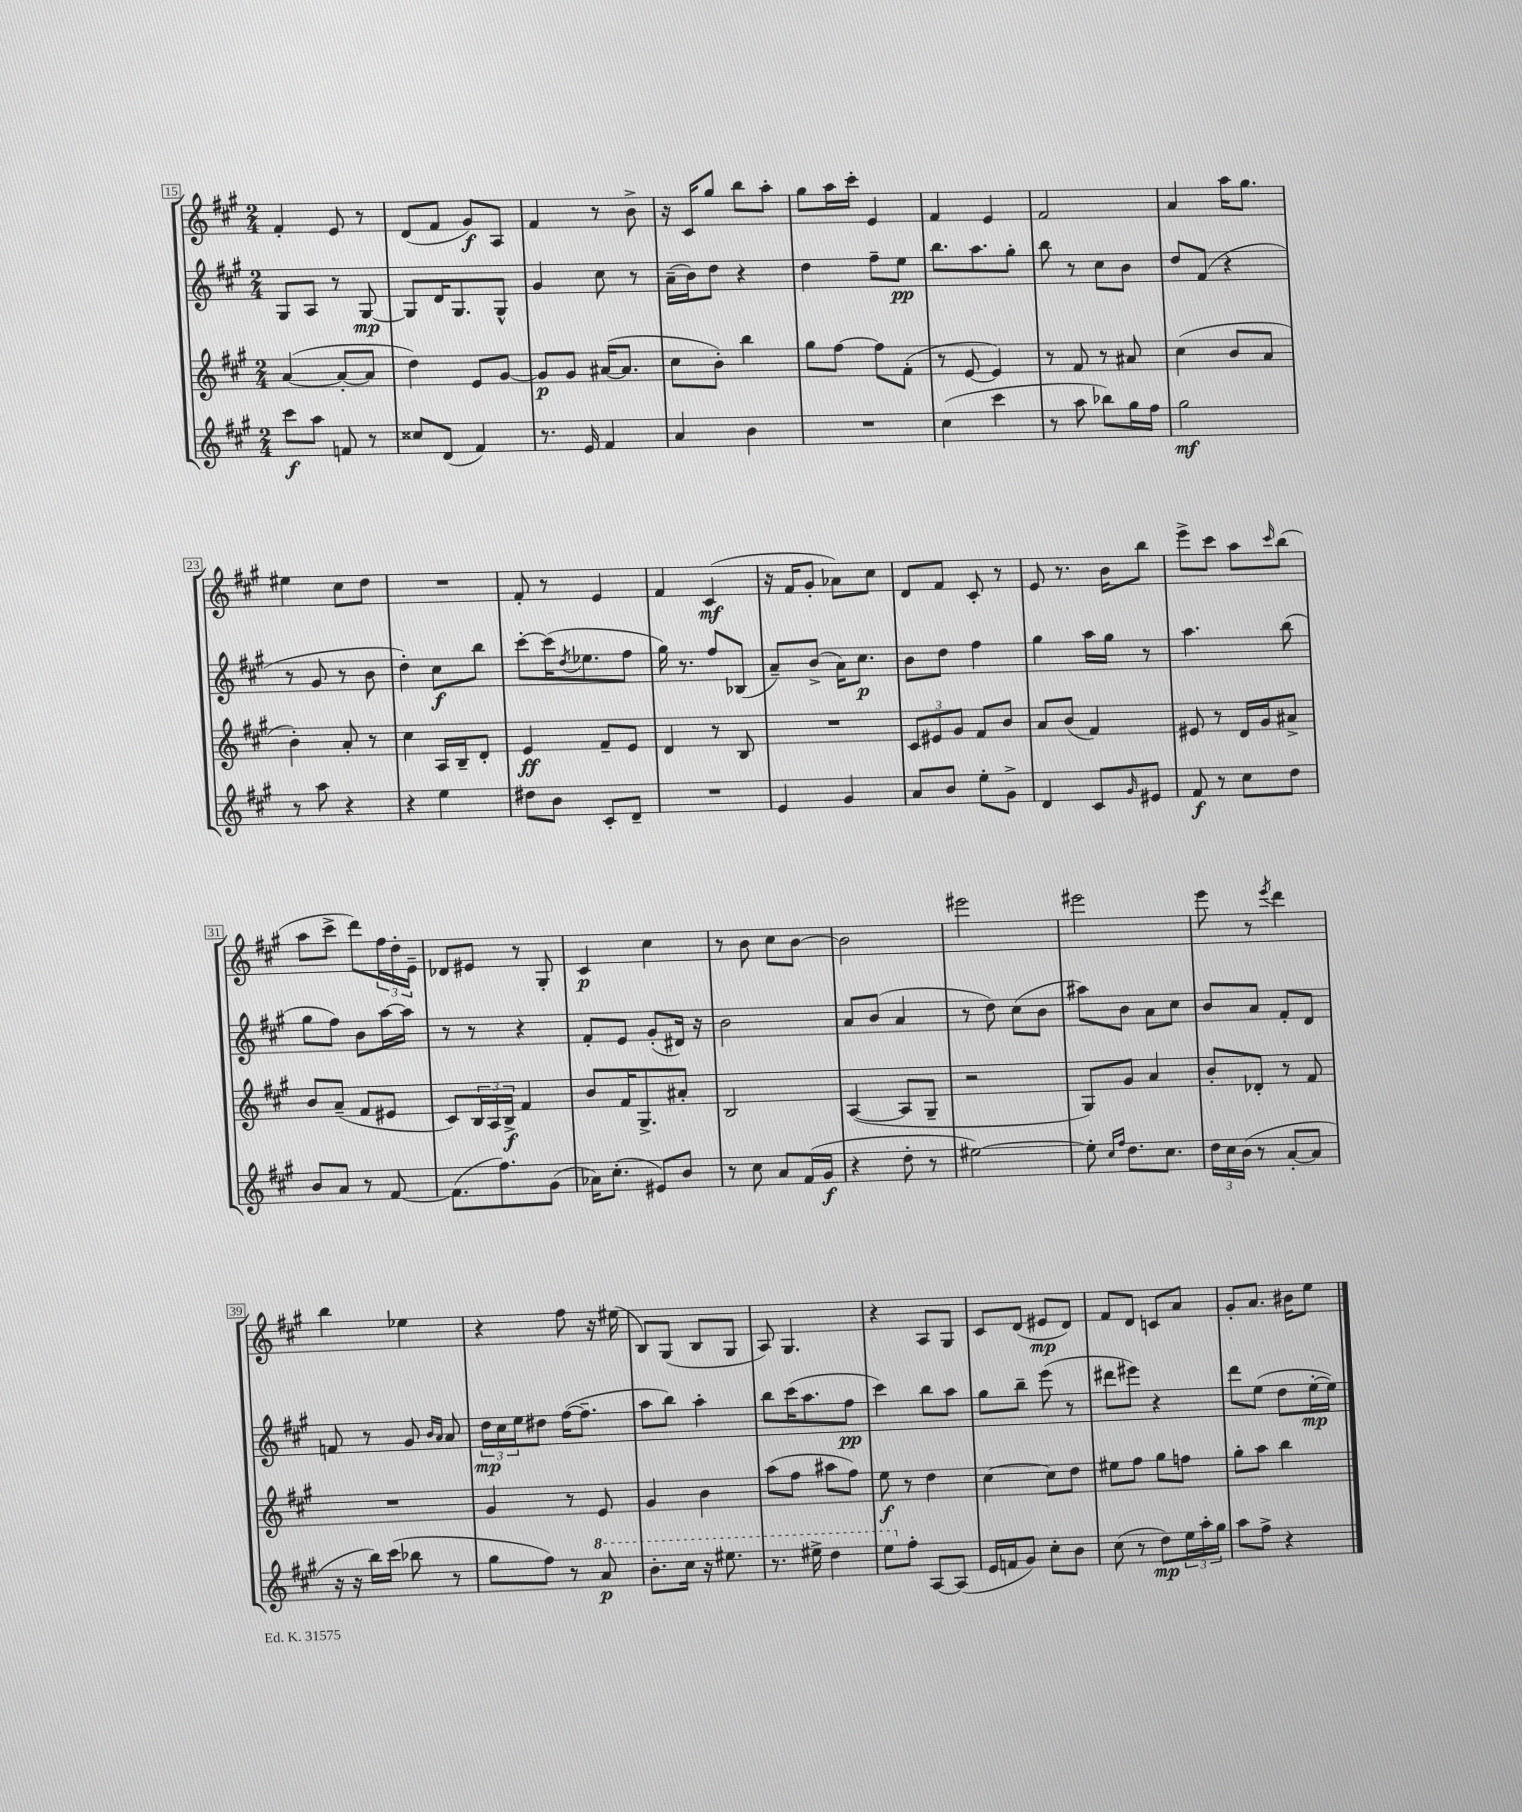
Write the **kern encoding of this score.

**kern	**kern	**kern	**kern
*staff4	*staff3	*staff2	*staff1
*clefG2	*clefG2	*clefG2	*clefG2
*k[f#c#g#]	*k[f#c#g#]	*k[f#c#g#]	*k[f#c#g#]
*M2/4	*M2/4	*M2/4	*M2/4
8ccc#	([4a	8G#	4f#'
8aa	.	8A	.
8f	8a'_	8r	8e
8r	8a]	[8G#	8r
=	=	=	=
8cc##	4dd)	8G#]	(8d
(8d	.	16d	8f#
.	.	8.G#	.
4f#)	8e	.	8g#)
.	[8g#	8G#^^	8A
=	=	=	=
8.r	8g#]	4g#	4f#
.	8g#	.	.
16e	.	.	.
4f#	([16a#	8cc#	8r
.	8.a#]	.	.
.	.	8r	8b^
=	=	=	=
4a	8cc#	(16a~	16r
.	.	16b)	16c#
.	8b')	8dd	8gg#
4b	4bb	4r	8bb
.	.	.	8aa'
=	=	=	=
2r	8gg#	4dd	8gg#
.	[8ff#	.	16aa
.	.	.	16ccc#'
.	8ff#]	8ff#~	4e
.	(8f#'	8ee	.
=	=	=	=
(4cc#	8r	8.bb	4f#
.	[8e	.	.
.	.	8.aa	.
4ccc#	4e])	.	4e
.	.	8gg#'	.
=	=	=	=
8r	8r	8bb	2f#
8aa	8f#	8r	.
8bb-)	8r	8cc#	.
16gg#	8a#	8b	.
16ff#	.	.	.
=	=	=	=
2gg#	(4cc#	8dd	4a
.	.	(8f#	.
.	8b	4r	16aa
.	.	.	8.gg#
.	8a	.	.
=	=	=	=
8r	4b')	8r	4ee#
8aa	.	8g#	.
4r	8a'	8r	8cc#
.	8r	8b	8dd
=	=	=	=
4r	4cc#	4dd')	2r
4ee	16A	8cc#	.
.	16B~	.	.
.	8d'	8bb	.
=	=	=	=
8dd#	4e	[8ccc#'	8f#'
8b	.	(16ccc#]	8r
.	.	8qdd	.
.	.	8.ee-	.
8c#'	8f#~	.	4e
8d~	8e	8ff#	.
=	=	=	=
2r	4d	16gg#)	4f#
.	.	8.r	.
.	8r	8ff#	(4c#
.	8B	(8B-	.
=	=	=	=
4e	2r	8a~)	16r
.	.	.	16f#
.	.	(8b^	8g#'
4g#	.	16a)	8a-)
.	.	8.cc#	.
.	.	.	8cc#
=	=	=	=
8a	12c#	8b	8d
.	12e#	.	.
8b	.	8dd	8f#
.	12g#	.	.
8ee'	8f#	4ff#	8c#'
8g#^	8b	.	8r
=	=	=	=
4d	8a	4gg#	8e
.	(8b	.	8.r
8c#	4f#)	16aa	.
.	.	16gg#	16b
16qqg#	.	.	.
8e#	.	8r	8bb
=	=	=	=
8f#	8e#	4.aa	8eee^
8r	8r	.	8ccc#
8cc#	16d	.	8aa
.	16g#	.	.
.	.	.	16qqccc#
8dd	8a#^	(8bb	(8bb
=	=	=	=
8b	8b	8gg#	8aa
8a	(8a~	8ff#)	8ccc#^
8r	8f#	8b	8ddd)
[8f#	8e#	[16aa	24ff#
.	.	.	24dd'
.	.	16aa]	.
.	.	.	24e~
=	=	=	=
(8.f#]	8c#)	8r	8d-
.	24B	8r	8e#
.	24A	.	.
8.ff#)	.	.	.
.	24B^	.	.
.	4f#	4r	8r
(8g#	.	.	8G#'
=	=	=	=
16a-)	8b	8f#'	4c#
(8.cc#'	.	.	.
.	16f#	8e	.
.	8.G#^	.	.
8e#)	.	(8g#'	4cc#
8b	8a#'	16d#)	.
.	.	16r	.
=	=	=	=
8r	2B	2b	8r
8cc#	.	.	8b
8a	.	.	8cc#
(16f#	.	.	[8b
16g#	.	.	.
=	=	=	=
4r	([4A	8a	2b]
.	.	(8b	.
8dd'	8A]	4a	.
8r	8G#~	.	.
=	=	=	=
[2ee#)	2r	8r	2eee#
.	.	8dd)	.
.	.	(8cc#	.
.	.	8b	.
=	=	=	=
8ee#']	8G#)	8aa#)	2eee#
16qqcc#	.	.	.
16qqff#	.	.	.
8.dd	8g#	8b	.
.	4a	8a	.
8.cc#	.	.	.
.	.	8cc#	.
=	=	=	=
24dd	8b'	8b	8eee
24cc#	.	.	.
(24b	.	.	.
8r	8d-'	8a	8r
.	.	.	8qeee
[8a'	8r	8f#'	4ddd
8a]	8f#	8d	.
=	=	=	=
16r	2r	8f	4bb
16r	.	.	.
16bb)	.	8r	.
(16ccc#	.	.	.
8bb-	.	8g#	4ee-
.	.	16qqb	.
.	.	16qqa	.
8r	.	8a	.
=	=	=	=
8gg#	4g#	24dd	4r
.	.	24cc#	.
.	.	24ee	.
8ff#)	.	8dd#	.
8r	8r	([16ff#	8ff#
.	.	8.ff#~]	.
8aa	8e	.	16r
.	.	.	(16ee#
=	=	=	=
8.bb'	4g#	8aa	8B)
.	.	8bb)	(8G#
16ccc#	.	.	.
16r	4b	4aa'	8B
8.eee#	.	.	.
.	.	.	8G#
=	=	=	=
8.r	(8aa	8bb	8A)
.	8ff#	(16ccc#	4.G#
16eee#^	.	8.aa	.
4ddd	8aa#	.	.
.	8ff#)	8ff#	.
=	=	=	=
8eee	8ee	4ccc#)	4r
8ff#'	8r	.	.
[8A	4dd	8bb	8A
(8A]	.	8aa	8G#
=	=	=	=
16e	[4cc#	8gg#	8c#
16f	.	.	.
8g#)	.	8bb~	(8d
8cc#'	8cc#]	(8eee	8e#
8b	8dd	8r	8d)
=	=	=	=
(8cc#	8ee#	8ddd#	8f#
8r	8ff#	8eee#)	8d
8dd)	8gg#	4r	8c
24ee	8ff	.	8a
24aa'	.	.	.
24gg#	.	.	.
=	=	=	=
8aa	8gg#'	8ddd	8g#'
8ff#^	8aa	(8ee	8.a
4r	4bb	8dd	.
.	.	.	16b#
.	.	[16ee'	8ee
.	.	16ee])	.
==	==	==	==
*-	*-	*-	*-
